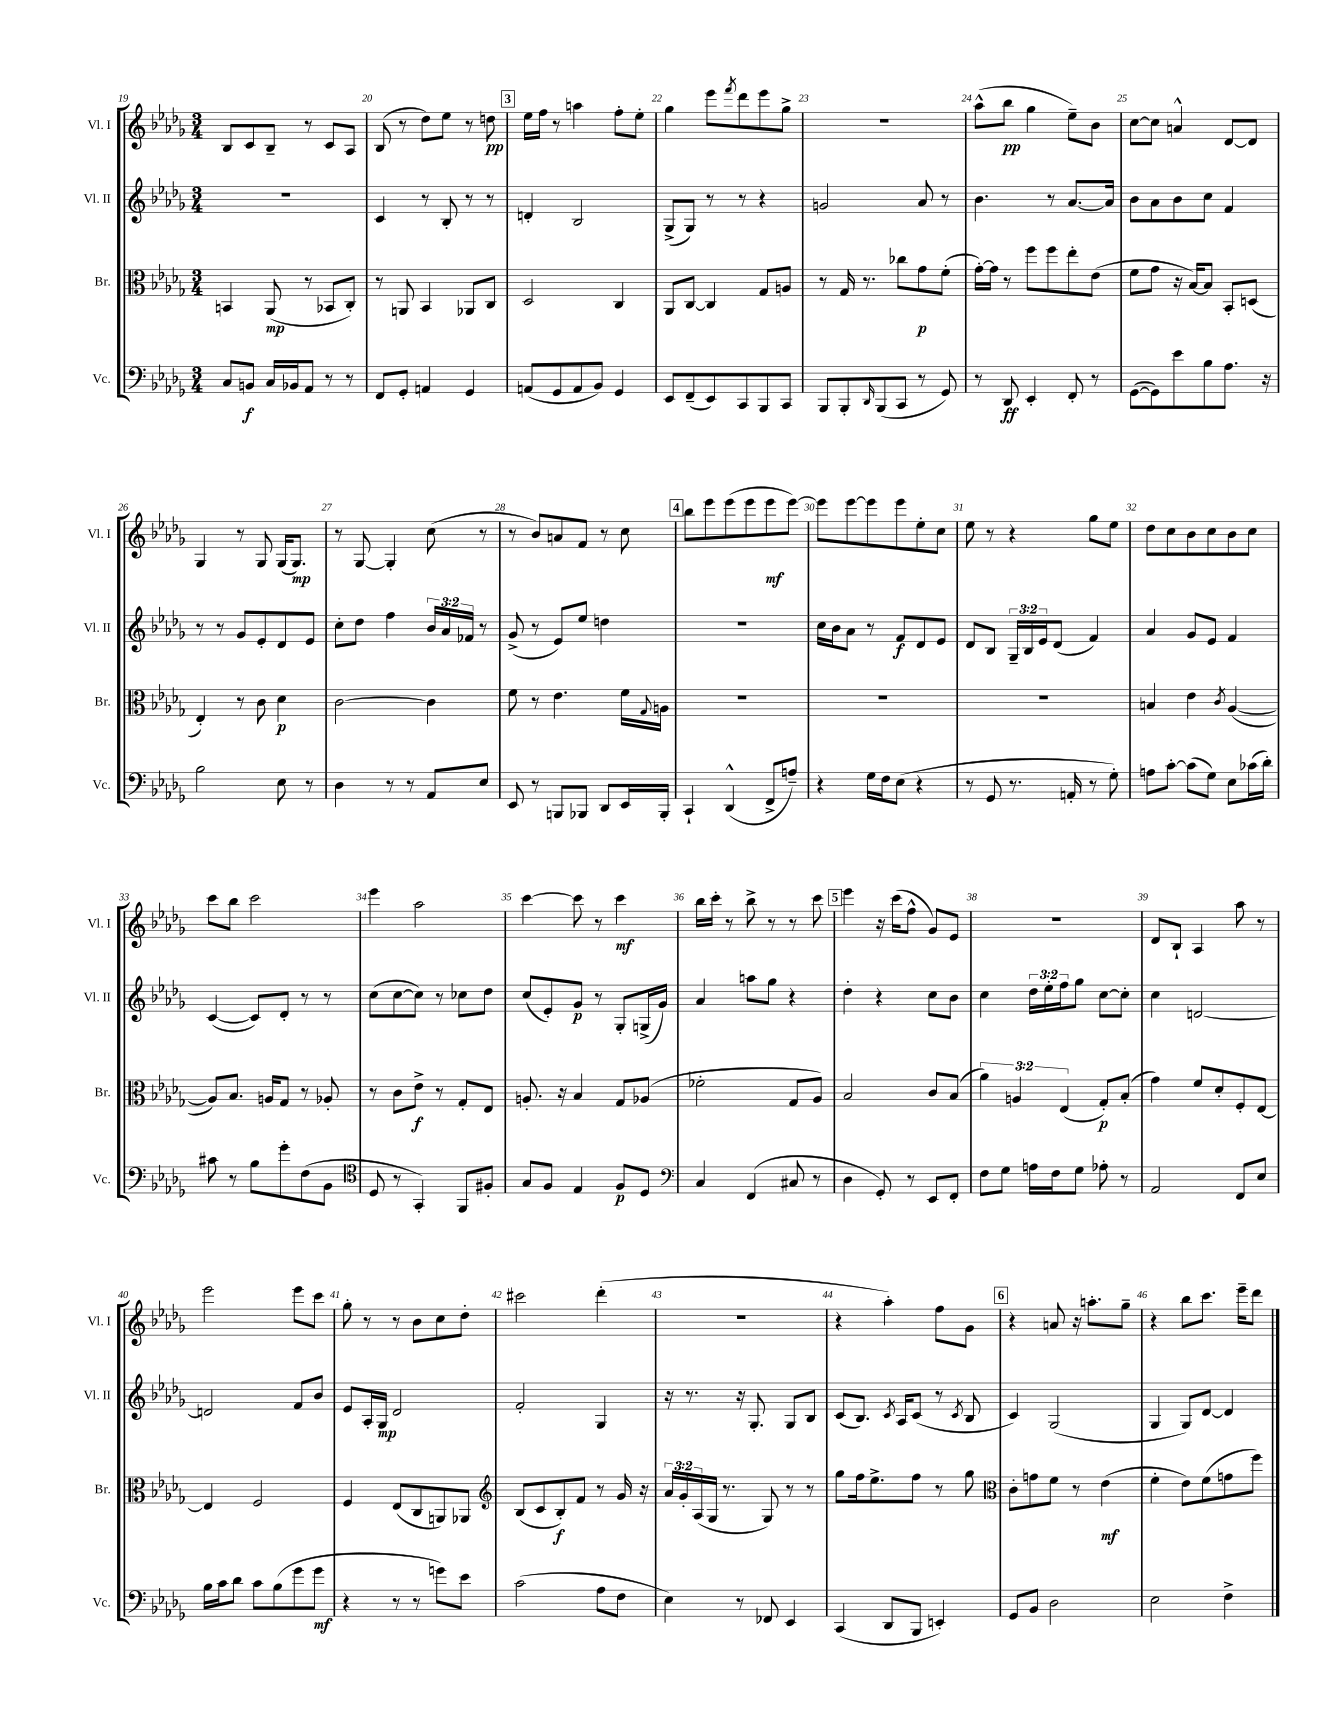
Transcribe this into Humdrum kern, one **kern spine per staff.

**kern	**kern	**kern	**kern
*staff4	*staff3	*staff2	*staff1
*clefF4	*clefC3	*clefG2	*clefG2
*k[b-e-a-d-g-]	*k[b-e-a-d-g-]	*k[b-e-a-d-g-]	*k[b-e-a-d-g-]
*M3/4	*M3/4	*M3/4	*M3/4
8C	4BB	2.r	8B-
8BB	.	.	8c
16C	(8AA-	.	8B-~
16BB-	.	.	.
8AA-	8r	.	8r
8r	8BB-	.	8c
8r	8C')	.	8A-
=	=	=	=
8FF	8r	4c	(8B-
8GG-'	8AA	.	8r
4AA	4BB-	8r	8dd-)
.	.	8B-'	8ee-
4GG-	8AA-	8r	8r
.	8C	8r	8dd
=	=	=	=
(8AA	2D-	4d'	16ee-
.	.	.	16ff
8GG-	.	.	8r
8AA	.	2B-	4aa
8BB-)	.	.	.
4GG-	4C	.	8ff'
.	.	.	8ee-'
=	=	=	=
8EE-	8AA-	(8G-^	4gg-
(8FF~	[8C	8G-)	.
8EE-)	4C]	8r	8eee-
.	.	.	8qfff
8CC	.	8r	8ddd-
8BBB-	8G-	4r	8eee-
8CC	8A	.	8gg-^
=	=	=	=
8BBB-	8r	2g	2.r
8BBB-'	16G-	.	.
.	8.r	.	.
16qqDD-	.	.	.
(8BBB-	.	.	.
8CC	8cc-	.	.
8r	8g-	8a-	.
8GG-)	(8f'	8r	.
=	=	=	=
8r	[16g-')	4.b-	(8aa-^^
.	16g-]	.	.
8DD-	8r	.	8bb-
4EE-'	8ff	.	4gg-
.	8ff	8r	.
8FF'	8ee-'	[8.a-	8ee-~)
8r	(8e-	.	8b-
.	.	16a-]	.
=	=	=	=
([8GG-	8f	8b-	[8cc
8GG-])	8g-	8a-	8cc]
8e-	16r	8b-	4a^^
.	[16B-)	.	.
8B-	8B-]	8cc	.
8.A-	8BB-'	4f	[8d-
.	(8D	.	8d-]
16r	.	.	.
=	=	=	=
2B-	4E-')	8r	4G-
.	.	8r	.
.	8r	8g-	8r
.	8c	8e-'	8G-
8E-	4d-	8d-	(16G-
.	.	.	8.G-)
8r	.	8e-	.
=	=	=	=
4D-	[2c	8cc'	8r
.	.	8dd-	[8G-
8r	.	4ff	4G-']
8r	.	.	.
8AA-	4c]	24b-	(8cc
.	.	24a-	.
.	.	24f-	.
8E-	.	8r	8r
=	=	=	=
8EE-	8f	(8g-^	8r
8r	8r	8r	8b-)
8BBB	4.e-	8e-)	8a
8BBB-	.	8ee-	8f
8DD-	.	4dd	8r
16EE-	16f	.	8cc
.	8qqG-	.	.
16BBB-'	16A	.	.
=	=	=	=
4CC`	2.r	2.r	8bb-
.	.	.	8eee-
(4DD-^^	.	.	(8eee-
.	.	.	8eee-
8FF^	.	.	8eee-
8A~)	.	.	[8eee-)
=	=	=	=
4r	2.r	16cc	8eee-]
.	.	16b-	.
.	.	8a-	[8eee-
16G-	.	8r	8eee-]
16F	.	.	.
(8E-	.	8f	8eee-
4r	.	8d-	8ee-'
.	.	8e-	8cc
=	=	=	=
8r	2.r	8d-	8ee-
8GG-	.	8B-	8r
8.r	.	24G-~	4r
.	.	24B-	.
.	.	24e-	.
.	.	(8d-	.
16AA'	.	.	.
8r	.	4f)	8gg-
8G-')	.	.	8ee-
=	=	=	=
8A	4B	4a-	8dd-
[8c'	.	.	8cc
(8c]	4e-	8g-	8b-
8G-)	.	8e-	8cc
.	8qc	.	.
8E-	([4A-	4f	8b-
(16c-	.	.	8cc
16d-')	.	.	.
=	=	=	=
8c#	8A-])	([4c	8ccc
8r	8.B-	.	8bb-
8B-	.	8c])	2ccc
.	16A	.	.
8g-'	8G-	8d-'	.
(8F	8r	8r	.
8BB-	8A-'	8r	.
=	=	=	=
*clefC4	*	*	*
8D-	8r	(8cc	4eee-
8r	8c	[8cc	.
4GG-')	8e-^	8cc])	2aa-
.	8r	8r	.
8FF	8G-'	8cc-	.
8F#'	8E-	8dd-	.
=	=	=	=
8G-	8.A'	(8cc	[4ccc
8F	.	8e-')	.
.	16r	.	.
4E-	4B-	8g-	8ccc]
.	.	8r	8r
8F	8G-	8G-'	4ccc
8D-	(8A-	(16G^	.
.	.	16g-)	.
=	=	=	=
*clefF4	*	*	*
4C	2f-'	4a-	16bb-
.	.	.	16ccc'
.	.	.	8r
(4FF	.	8aa	8bb-^
.	.	8gg-	8r
8C#	8G-	4r	8r
8r	8A-)	.	8ccc
=	=	=	=
4D-	2B-	4dd-'	4eee-
8GG-')	.	4r	16r
.	.	.	(16ccc
8r	.	.	8ff^^
8EE-	8c	8cc	8g-)
8FF'	(8B-	8b-	8e-
=	=	=	=
8F	6a-)	4cc	2.r
8G-	.	.	.
.	6A	.	.
16A	.	24dd-	.
.	.	24ee-'	.
16F	.	.	.
.	(6E-	24ff	.
8G-	.	8gg-	.
8A-'	8G-')	[8cc	.
8r	(8B-'	8cc']	.
=	=	=	=
2AA-	4g-)	4cc	8d-
.	.	.	8B-`
.	8f	[2d	4A-
.	8d-'	.	.
8FF	8F'	.	8aa-
8E-	[8E-	.	8r
=	=	=	=
16B-	4E-]	2d]	2eee-
16c	.	.	.
8d-	.	.	.
8c	2F	.	.
(8B-	.	.	.
8g-	.	8f	8eee-
8g-	.	8b-	8ccc
=	=	=	=
4r	4F	8e-	8gg-'
.	.	16A-'	8r
.	.	16G-	.
8r	(8E-	2d-	8r
8r	8C	.	8b-
8g)	8AA)	.	8cc
8e-	8AA-	.	8dd-'
=	=	=	=
*	*clefG2	*	*
(2c	(8B-	2f'	2ccc#
.	8c	.	.
.	8B-')	.	.
.	8f	.	.
8A-	8r	4G-	(4ddd-'
8F	16g-	.	.
.	16r	.	.
=	=	=	=
4E-)	24a-	16r	2.r
.	24g-'	.	.
.	.	8.r	.
.	(24A-	.	.
.	16G-	.	.
.	8.r	.	.
8r	.	16r	.
.	.	8.G-'	.
8FF-	8G-)	.	.
4EE-	8r	8G-	.
.	8r	8B-	.
=	=	=	=
(4CC	8gg-	(8c	4r
.	16ff	8.B-)	.
.	8.ee-^	.	.
8DD-	.	.	4aa-')
.	.	8qc	.
.	.	16A-	.
8BBB-	8ff	(8c	.
4EE')	8r	8r	8ff
.	.	8qc	.
.	8gg-	8B-	8g-
=	=	=	=
*	*clefC3	*	*
8GG-	8c'	4c)	4r
8BB-	8g	.	.
2D-	8f	(2G-	8a
.	8r	.	16r
.	.	.	8.aa'
.	(4e-	.	.
.	.	.	8gg-~
=	=	=	=
2E-	4f'	4G-	4r
.	8e-)	8G-)	8bb-
.	(8f	[8d-	8.ccc
4F^	8g	4d-]	.
.	.	.	16eee-~
.	8ff)	.	8ddd-
==	==	==	==
*-	*-	*-	*-
